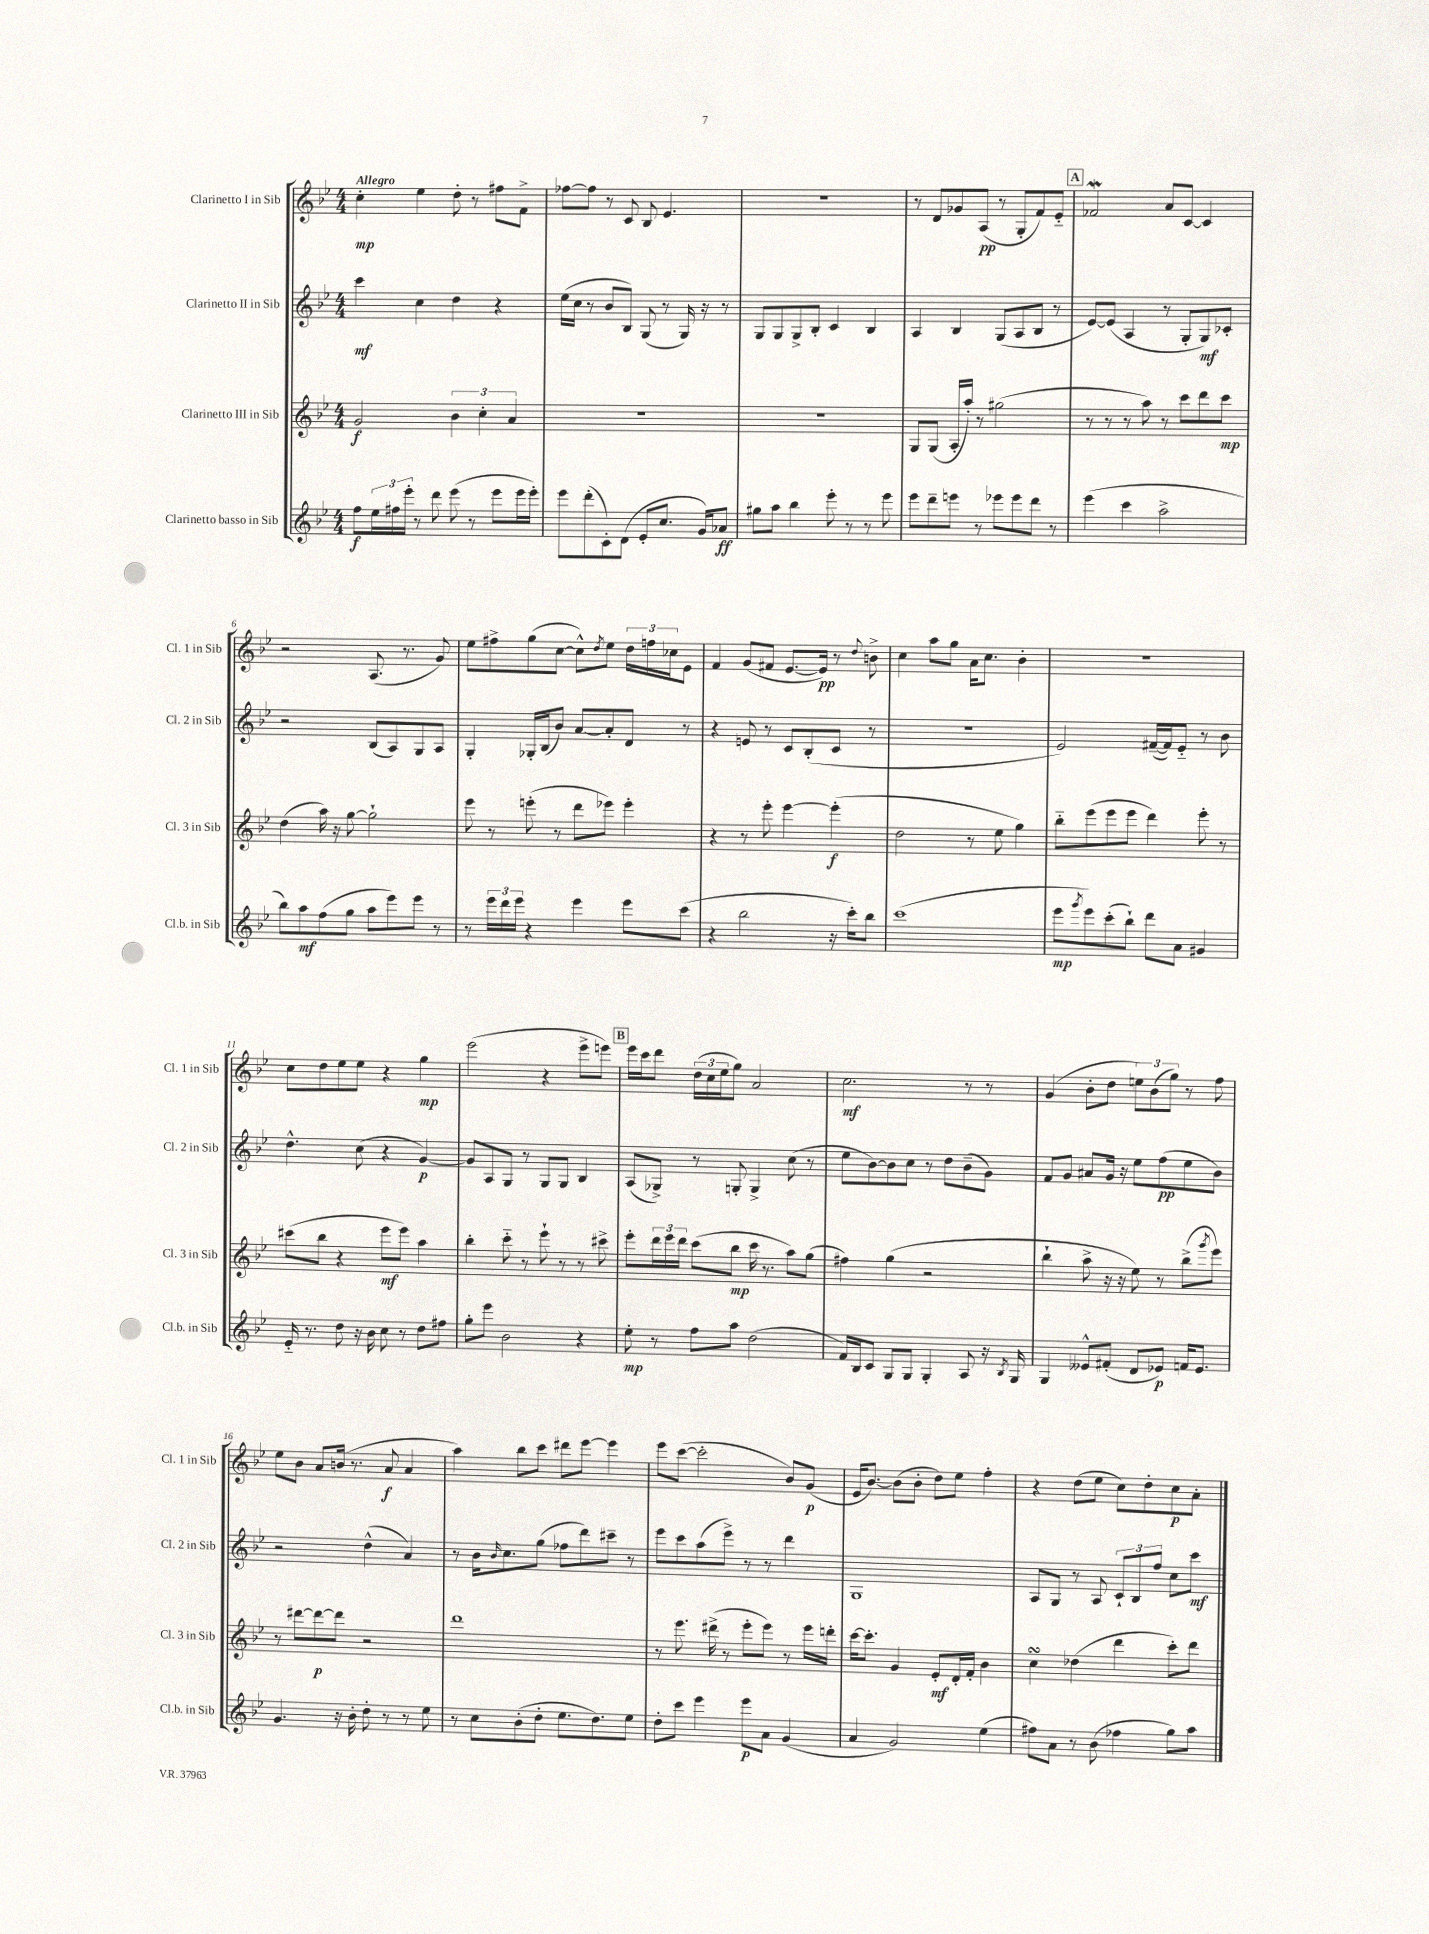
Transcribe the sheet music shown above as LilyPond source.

<<
\new StaffGroup <<
\new Staff = "s0" \with { instrumentName = "Clarinetto I in Sib" shortInstrumentName = "Cl. 1 in Sib" } {
    \clef treble \key bes \major \numericTimeSignature \time 4/4 \tempo "Allegro"
    c''4-.\mp ees''4 d''8-. r8 fis''8 f'8-> |
    fes''8~ fes''8 r8 c'8 bes8 ees'4. |
    R1 |
    r8 d'8 ges'8 a8\pp( r8 g8-. f'8) ees'8-_ |
    \mark \markup { \box "A" } fes'2\mordent a'8 c'8~ c'4 |
    r2 a8.( r8. g'8) |
    ees''8 fis''8-> g''8( c''8~ c''8-^) \acciaccatura { d''8 } ees''8 \tuplet 3/2 { d''16 f''16 ces''16 } ees'8 |
    f'4 g'8( fis'8 ees'8.~ ees'16\pp) r8 \appoggiatura { d''8 } b'8-> |
    c''4 a''8 g''8 a'16 c''8. bes'4-. |
    R1 |
    c''8 d''8 ees''8 ees''8 r4 g''4\mp |
    ees'''2( r4 ees'''8-> e'''8) |
    \mark \markup { \box "B" } ees'''16 c'''16 d'''8 \tuplet 3/2 { d''16( c''16 ees''16 } g''8) a'2 |
    c''2.\mf r8 r8 |
    g'4( bes'8-. d''8 \tuplet 3/2 { e''8) bes'8( g''8) } r8 f''8 |
    ees''8 bes'8 a'8 b'16( r8. a'8\f a'4 |
    a''4) bes''8 c'''8 dis'''8 ees'''8~ ees'''4 |
    ees'''8 c'''8~( c'''2-. bes'8) g'8\p( |
    ees'16 bes'8.~) bes'8( bes'8-. d''8) ees''8 f''4-. |
    r4 d''8( ees''8 c''8) d''8-. c''8\p a'8-. \bar "|." |
}
\new Staff = "s1" \with { instrumentName = "Clarinetto II in Sib" shortInstrumentName = "Cl. 2 in Sib" } {
    \clef treble \key bes \major \numericTimeSignature \time 4/4
    c'''4\mf c''4 d''4 r4 |
    ees''16( c''16 r8 bes'8 bes8) g8( r8 g16) r16 r8 |
    g8 g8 g8-> bes8-. c'4 bes4 |
    a4 bes4 g8( a8 bes8 r8 |
    \mark \markup { \box "A" } ees'8~) ees'8( a4 r8 g8-. g8\mf) ces'8-. |
    r2 bes8( a8) g8 a8 |
    g4-. ges16-. bes16( bes'8) a'8~ a'8-. d'8 r8 |
    r4 e'8 r8 c'8 bes8-.( c'8 r8 |
    R1 |
    ees'2) fis'16~--( fis'16) ees'8-_ r8 bes'8 |
    d''4.-^ c''8( r4 g'4~\p) |
    g'8 a8 g8 r8 g8 g8 bes4 |
    \mark \markup { \box "B" } a8( ges8->) r8 g8-. g4-> c''8( r8 |
    ees''8 bes'8~) bes'8 c''8 r8 d''8 bes'8--( g'8) |
    f'8 g'8 ais'8 g'16 r16 ees''8 f''8\pp( ees''8 bes'8) |
    r2 d''4-^( a'4) |
    r8 bes'16 \grace { bes'16 } c''8. g''8( fes''8 d'''8) cis'''8-- r8 |
    ees'''8 c'''8 a''8( ees'''8->) r8 r8 d'''4 |
    g1 |
    a8 g8 r8 a8 \tuplet 3/2 { c'8-! bes8 f''8 } c''8 c'''8\mf \bar "|." |
}
\new Staff = "s2" \with { instrumentName = "Clarinetto III in Sib" shortInstrumentName = "Cl. 3 in Sib" } {
    \clef treble \key bes \major \numericTimeSignature \time 4/4
    g'2\f \tuplet 3/2 { bes'4 c''4-. a'4 } |
    R1 |
    R1 |
    g8 g8( a16-. a''16-.) r8 gis''2( |
    \mark \markup { \box "A" } r8 r8 r8 a''8) r8 c'''8 d'''8 c'''8\mp |
    d''4( a''16) r16 g''8~ g''2-! |
    ees'''8 r8 e'''8-.( r8 d'''8 ees'''8) ees'''4-. |
    r4 r8 ees'''8-. ees'''4~ ees'''4-.\f( |
    d''2 r8 ees''8 g''4) |
    bes''8-_ ees'''8( ees'''8 ees'''8 d'''4) ees'''8-. r8 |
    cis'''8( bes''8 r4 ees'''8\mf ees'''8) a''4 |
    bes''4-. c'''8-_ r8 ees'''8-! r8 r8 cis'''8-> |
    \mark \markup { \box "B" } ees'''8-. \tuplet 3/2 { d'''16 ees'''16 d'''16 } c'''8( bes''8\mp c'''16 r8. a''8) g''8( |
    fis''4) g''4( r2 |
    bes''4-! a''8-> r16 r16 ees''8) r8 bes''8->( \acciaccatura { g'''8 } ees'''8) |
    r8 dis'''8~ dis'''8~\p dis'''8 r2 |
    d'''1 |
    r8 ees'''8. dis'''16->( r8 ees'''8-. ees'''8) r8 ees'''16 d'''16-. |
    c'''16~ c'''8.-. g'4 ees'8-.\mf d'16-. f'16-. bes'4 |
    c''4\turn des''4( d'''4 c'''8-.) d'''8 \bar "|." |
}
\new Staff = "s3" \with { instrumentName = "Clarinetto basso in Sib" shortInstrumentName = "Cl.b. in Sib" } {
    \clef treble \key bes \major \numericTimeSignature \time 4/4
    f''8\f \tuplet 3/2 { ees''16 fis''16 ees'''16-. } r8 d'''8 ees'''8( r8 ees'''8 ees'''16 ees'''16-.) |
    ees'''8 d'''8-.( c'8-.) d'8( ees'8-. c''8. g'16) aes'8\ff |
    gis''8 a''8 bes''4 ees'''8-. r8 r8 ees'''8 |
    ees'''8 d'''8-- e'''8 r8 ees'''8 ees'''8 d'''8 r8 |
    \mark \markup { \box "A" } ees'''4( c'''4 a''2-> |
    bes''8) a''8\mf f''8( g''8 a''8 ees'''8) ees'''8 r8 |
    r8 \tuplet 3/2 { ees'''16 d'''16 ees'''16 } r4 ees'''4 ees'''8 c'''8( |
    r4 bes''2 r16 c'''16-.) bes''8 |
    c'''1( |
    ees'''8\mp \acciaccatura { g'''8 } ees'''8) c'''8-.( bes''8-!) d'''8 a'8 gis'4 |
    ees'16-_ r8. d''8 r16 bes'16 c''8 r8 d''8 fis''8 |
    g''8-. ees'''8 bes'2 r4 |
    \mark \markup { \box "B" } ees''8-.\mp r8 f''8 a''8 d''2( |
    f'16) bes16 c'8 g8 g8 g4-. a8 r16 \acciaccatura { bes8 } g16 |
    g4 eeses'8-^ fis'8-.( d'8 ees'8\p) f'16 ees'8. |
    g'4. r16 bes'16-. d''8-. r8 r8 ees''8 |
    r8 c''8 bes'8-.( d''8-. ees''8. d''8.) ees''8 |
    d''8-. c'''8 ees'''4 ees'''8\p a'8 g'4( |
    a'4 g'2) ees''4( |
    fis''8) a'8 r8 bes'8( fes''4 g''8) a''8 \bar "|." |
}
>>
>>
